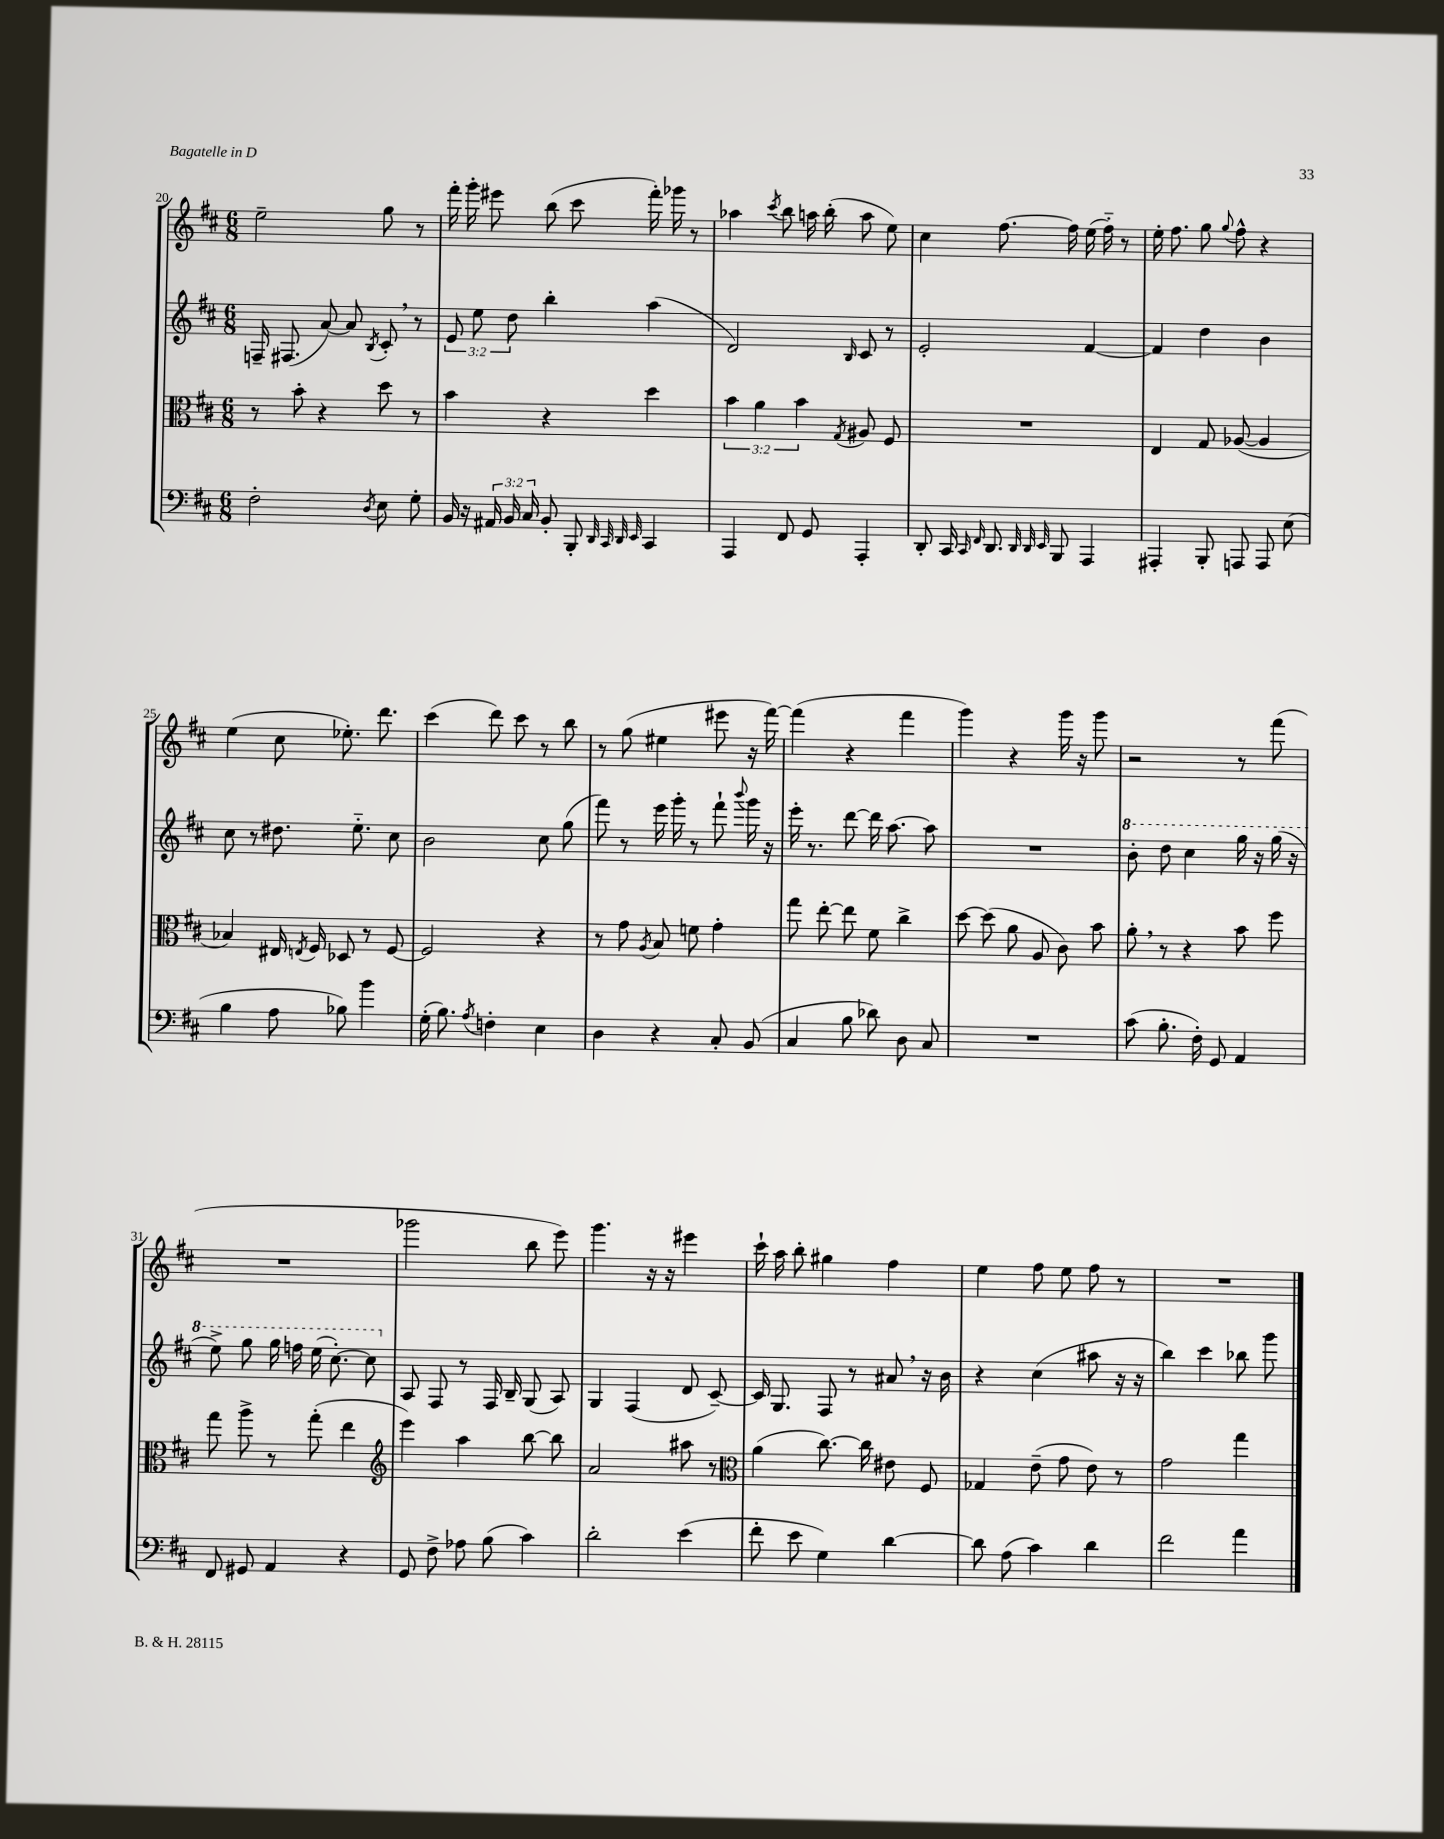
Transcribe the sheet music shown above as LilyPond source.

<<
\new StaffGroup <<
\new Staff = "s0" {
    \clef treble \key d \major \numericTimeSignature \time 6/8
    \autoBeamOff e''2-- g''8 r8 |
    fis'''16-. g'''16-. eis'''8 b''8( cis'''8 fis'''16-.) ges'''16 r8 |
    aes''4 \acciaccatura { cis'''8 } b''8 a''16 b''16-.( a''8 e''8) |
    cis''4 fis''8.~ fis''16 e''16( fis''16-_) r8 |
    e''16-. fis''8. g''8 \appoggiatura { g''8 } fis''8-^ r4 |
    e''4( cis''8 ees''8.-.) d'''8. |
    cis'''4( d'''8) cis'''8 r8 b''8 |
    r8 g''8( eis''4 eis'''8 r16 fis'''16~) |
    fis'''4( r4 fis'''4 |
    g'''4) r4 g'''16 r16 g'''8 |
    r2 r8 fis'''8( |
    R2. |
    ges'''2 b''8 e'''8) |
    g'''4. r16 r16 eis'''4 |
    cis'''16-! a''16 b''8-. gis''4 fis''4 |
    e''4 fis''8 e''8 fis''8 r8 |
    R2. \bar "|." |
}
\new Staff = "s1" {
    \clef treble \key d \major \numericTimeSignature \time 6/8 \override Staff.TupletNumber.text = #tuplet-number::calc-fraction-text
    \autoBeamOff f16-- fis8.( a'8~) a'8 \acciaccatura { b8 } cis'8-. \breathe r8 |
    \tuplet 3/2 { e'8 e''8 d''8 } b''4-. a''4( |
    d'2) \grace { b16 } cis'8 r8 |
    e'2-. fis'4~ |
    fis'4 d''4 b'4 |
    cis''8 r8 dis''8. e''8.-_ cis''8 |
    b'2 cis''8 g''8( |
    fis'''8) r8 e'''16 g'''16-. r8 fis'''8-! \appoggiatura { b'''8 } g'''16 r16 |
    e'''16-. r8. d'''8~ d'''16 a''8.~ a''8 |
    R2. |
    \ottava #1 b''8-. d'''8 cis'''4 g'''16 r16 g'''16( r16 |
    e'''8->) g'''8 g'''16 f'''16 e'''16( cis'''8.~-.) cis'''8 \ottava #0 |
    a8 fis8 r8 fis16 b16-- g8( a8) |
    g4 fis4( d'8 cis'8~--) |
    cis'16 g8. fis8 r8 ais'8 \breathe r16 b'16 |
    r4 cis''4( ais''8 r16 r16 |
    b''4) cis'''4 bes''8 g'''8 \bar "|." |
}
\new Staff = "s2" {
    \clef alto \key d \major \numericTimeSignature \time 6/8 \override Staff.TupletNumber.text = #tuplet-number::calc-fraction-text
    \autoBeamOff r8 b'8-. r4 d''8 r8 |
    b'4 r4 d''4 |
    \tuplet 3/2 { b'4 a'4 b'4 } \acciaccatura { g8 } ais8 fis8 |
    R2. |
    e4 g8 aes8~( aes4 |
    bes4) eis16 \acciaccatura { e8 } fis16 des8 r8 fis8~ |
    fis2 r4 |
    r8 g'8 \acciaccatura { a8 } b8 f'8 g'4-. |
    g''8 e''8~-. e''8 fis'8 cis''4-> |
    d''8~ d''8( a'8 a8 cis'8) b'8 |
    a'8-. \breathe r8 r4 b'8 fis''8 |
    g''8 a''8-> r8 g''8-.( e''4 |
    \clef treble e'''4) a''4 b''8~ b''8 |
    a'2 ais''8 r8 |
    \clef alto a'4( cis''8.~) cis''16 eis'8 fis8 |
    ges4 e'8--( g'8 e'8) r8 |
    g'2 g''4 \bar "|." |
}
\new Staff = "s3" {
    \clef bass \key d \major \numericTimeSignature \time 6/8 \override Staff.TupletNumber.text = #tuplet-number::calc-fraction-text
    \autoBeamOff fis2-. \acciaccatura { d8 } e8 g8-. |
    b,16 r16 \tuplet 3/2 { ais,16 b,16 cis16 } b,8-. b,,8-. \grace { d,32 cis,32 d,32 e,32 } cis,4 |
    a,,4 fis,8 g,8 a,,4-. |
    d,8-. cis,16 \grace { cis,16 fis,16 } d,8. \grace { d,32 d,32 e,32 } b,,8 a,,4 |
    ais,,4-. b,,8-. a,,8 a,,8 e8( |
    b4 a8 bes8) b'4 |
    g16-.( b8.) \acciaccatura { a8 } f4-. e4 |
    d4 r4 cis8-. b,8( |
    cis4 b8 des'8) d8 cis8 |
    R2. |
    cis'8( b8.-. fis16-.) g,8 a,4 |
    fis,8 gis,8 a,4 r4 |
    g,8 fis8-> aes8 b8( cis'4) |
    d'2-. e'4( |
    fis'8-. e'8 g4) d'4~ |
    d'8 a8( cis'4) d'4 |
    fis'2 a'4 \bar "|." |
}
>>
>>
\layout { \context { \Score currentBarNumber = #20 } }
